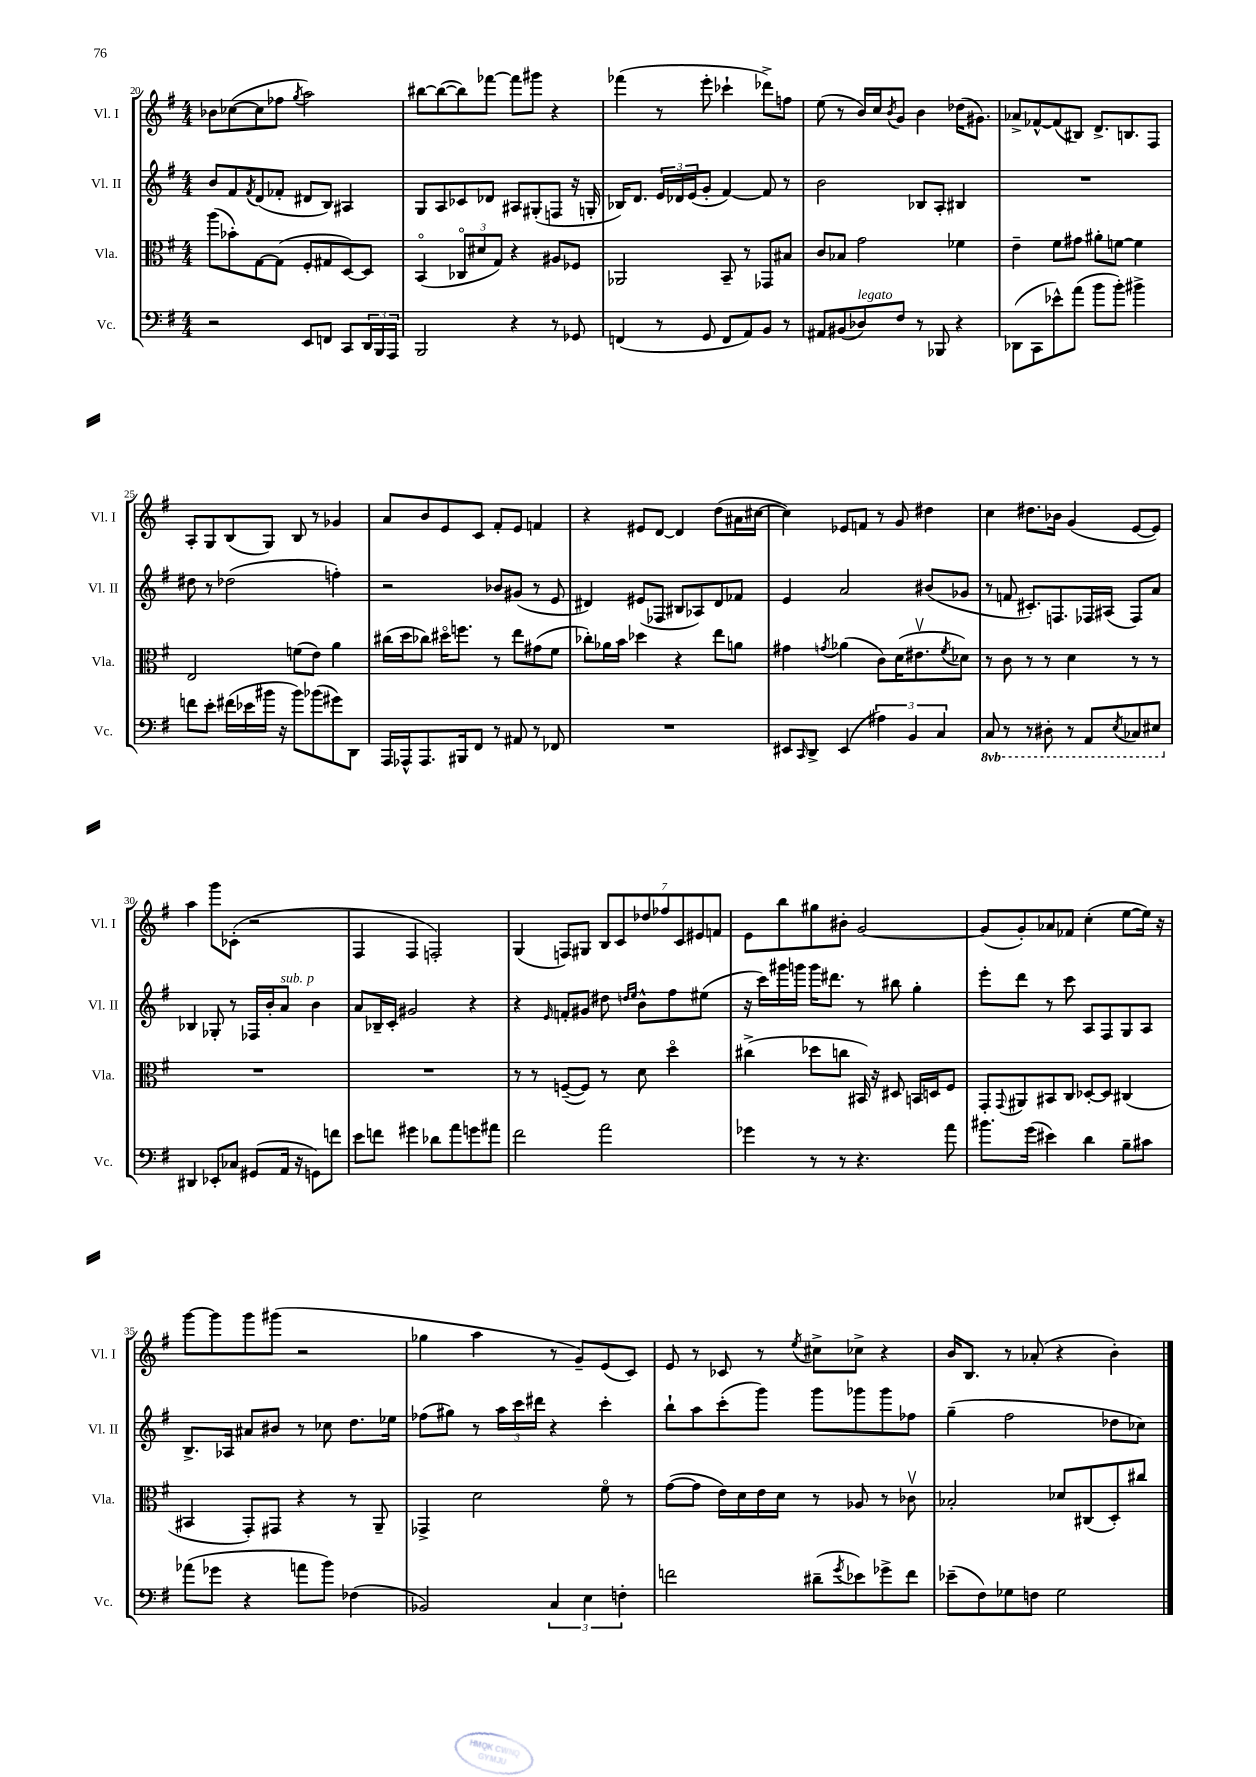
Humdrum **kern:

**kern	**kern	**kern	**kern
*staff4	*staff3	*staff2	*staff1
*clefF4	*clefC3	*clefG2	*clefG2
*k[f#]	*k[f#]	*k[f#]	*k[f#]
*M4/4	*M4/4	*M4/4	*M4/4
2r	(8aa	8b	8b-
.	8b-')	8f#	([8cc-
.	.	8qf#	.
.	[8G	(8d	8cc-]
.	(8G]	8f-'	8ff-
.	.	.	8qgg
8EE	8F#'	8d#	2aa)
8FF	8G#	8B)	.
8CC	[8D)	4A#	.
24DD	8D]	.	.
24BBB	.	.	.
24AAA	.	.	.
=	=	=	=
2BBB	(4BBo	8G	[8bb#
.	.	8A	(8bb#_
.	12C-o	8c-	8bb#])
.	12d#	.	.
.	.	8d-	[8fff-
.	12G)	.	.
4r	4r	8A#	8fff-]
.	.	(8G#'	8ggg#
8r	8A#	8F	4r
8GG-	8F-	16r	.
.	.	16G'	.
=	=	=	=
(4FF	2AA-	16B-)	(4fff-
.	.	8.d	.
8r	.	24e	8r
.	.	24d-	.
.	.	(24e	.
8GG	.	8g'	8eee'
8FF	8BB~	[4f#)	4ccc-`
8AA)	8r	.	.
8BB	8GG-	8f#]	8ddd-^)
8r	8B#	8r	8ff
=	=	=	=
8AA#	8c	2b	(8ee
(8BB#	8B-	.	8r
8D-)	2g	.	16b)
.	.	.	16cc
.	.	.	8qb
8F#	.	.	8g
8r	.	8B-	4b
8BBB-	.	8A'	.
4r	4f-	4B#	(16dd-
.	.	.	8.g#)
=	=	=	=
(8DD-	4e~	1r	8a-^
8CC	.	.	[8f-^^
8e-^^)	8f#	.	(8f-]
(8a	8g#	.	8B#)
8b	8a#'	.	8.d^
8b')	[8f	.	.
.	.	.	8.B
4b#^	4f]	.	.
.	.	.	8F#
=	=	=	=
8f	2E	8dd#	8A'
8e'	.	8r	8G
(16f#	.	(2dd-	(8B
16e-	.	.	.
16b#	.	.	8G)
16r	.	.	.
8b#)	(8f	.	8B
(8b-	8e)	.	8r
8g#)	4a	4ff')	4g-
8DD	.	.	.
=	=	=	=
16AAA	(16cc#	2r	8a
16AAA-^^	16dd	.	.
8.AAA-	8cc-)	.	8b
.	16dd#o	.	8e
16BBB#	8.ff	.	.
8FF#	.	.	8c
8r	8r	8b-	8f#'
8AA#	8ee	(8g#	8e
8r	(8g#	8r	4f
8FF-	8f#	8e	.
=	=	=	=
1r	8cc-')	4d#)	4r
.	16a-	.	.
.	16b	.	.
.	4dd-	(8e#	8e#
.	.	8F-	[8d
.	4r	8B#	4d]
.	.	8A-)	.
.	8ee	8d#	(8dd
.	8a	8f-	16a#
.	.	.	[16cc#
=	=	=	=
8EE#	4g#	4e	4cc#])
16qqCC	.	.	.
8DD^	.	.	.
.	8qg	.	.
(4EE#	(4a-	2a	8e-
.	.	.	8f
6A#)	8c)	.	8r
.	(16d	.	8g
6BB	.	.	.
.	8.e#v	.	.
.	.	(8b#	4dd#
6C	.	.	.
.	8qf#	.	.
.	8d-)	8g-	.
=	=	=	=
8CC	8r	8r	4cc
8r	8c	8f	.
8r	8r	8.c#')	8.dd#
8DD#'	8r	.	.
.	.	8.F	16b-
8r	4d	.	(4g
8AAA	.	16F-	.
.	.	(16A#	.
8qEE	.	.	.
8CC-	8r	8F-)	[8e
8EE#	8r	8a	8e])
=	=	=	=
4DD#	1r	4B-	4aa
8EE-'	.	8G-'	8ggg
8C-	.	8r	(8c-'
(8GG#	.	16F-	2r
.	.	16b'	.
16AA	.	8a	.
16r	.	.	.
8GG)	.	4b	.
8f	.	.	.
=	=	=	=
8e	1r	8a	4F#
8f	.	16B-~	.
.	.	16c'	.
4g#	.	2g#	4F#
8d-	.	.	2F')
8a	.	.	.
8g	.	4r	.
8a#	.	.	.
=	=	=	=
2f#	8r	4r	(4G
.	8r	.	.
.	.	16qqe	.
.	([8F~	8f'	8F)
.	8F])	8g#	8G#
2a	8r	8dd#	14B
.	.	.	14c
.	.	16qqdd	.
.	.	16qqee	.
.	8d	8b^^	.
.	.	.	14dd-
.	.	.	14ff-
.	4ddo	8ff#	.
.	.	.	14c
.	.	.	14e#
.	.	(8ee#	.
.	.	.	14f
=	=	=	=
4g-	(4cc#^	16r	8e
.	.	16ccc)	.
.	.	16ggg#	8bb
.	.	16ggg	.
8r	8dd-	16ggg	8gg#
.	.	8.ddd#	.
8r	8cc	.	8b#'
4.r	16BB#)	8r	[2g
.	16r	.	.
.	8D#	8bb#	.
.	16BB	4gg'	.
.	16D	.	.
8a	8F#	.	.
=	=	=	=
8.b#	8GG'	8eee'	(8g]
.	8qqGG	.	.
.	8AA#	8ddd	8g')
(16g	.	.	.
4e#)	8BB#	8r	8a-
.	8C	8ccc	8f-
4d	[8D-'	8A	(4cc'
.	8D-]	8F#	.
8B~	(4C#	8G	[8ee
8c#	.	8A	16ee])
.	.	.	16r
=	=	=	=
(8a-	4BB#	8.B^	[8ggg
8g-	.	.	8ggg]
.	.	16A-	.
4r	8GG')	8a#	8ggg
.	8GG#	8b#	(8ggg#
8a	4r	8r	2r
8b)	.	8cc-	.
(4F-	8r	8.dd	.
.	8AA~	.	.
.	.	16ee-	.
=	=	=	=
2BB-)	4GG-^	(8ff-	4gg-
.	.	8gg#)	.
.	2d	8r	4aa
.	.	24aa	.
.	.	24ccc	.
.	.	24ddd#	.
6C	.	4r	8r
.	.	.	8g~)
6E	.	.	.
.	8f#o	4ccc'	(8e
6F'	.	.	.
.	8r	.	8c)
=	=	=	=
2f	([8g	8bb`	8e
.	8g]	8aa	8r
.	16e)	(8ccc'	8c-
.	16d	.	.
.	16e	8ggg)	8r
.	16d	.	.
.	.	.	8qee
(8d#~	8r	8ggg	8cc#^
8qg	.	.	.
8e-)	8A-	8ggg-	8cc-^
8g-^	8r	8ggg-	4r
8f	8c-v	8ff-	.
=	=	=	=
(8e-~	2B-'	(4gg~	16b
.	.	.	8.B
8F#)	.	.	.
8G-	.	2ff#	8r
8F	.	.	(8a-'
2G-	8d-	.	4r
.	(8C#	.	.
.	8D')	8dd-	4b')
.	8cc#	8cc-)	.
==	==	==	==
*-	*-	*-	*-
